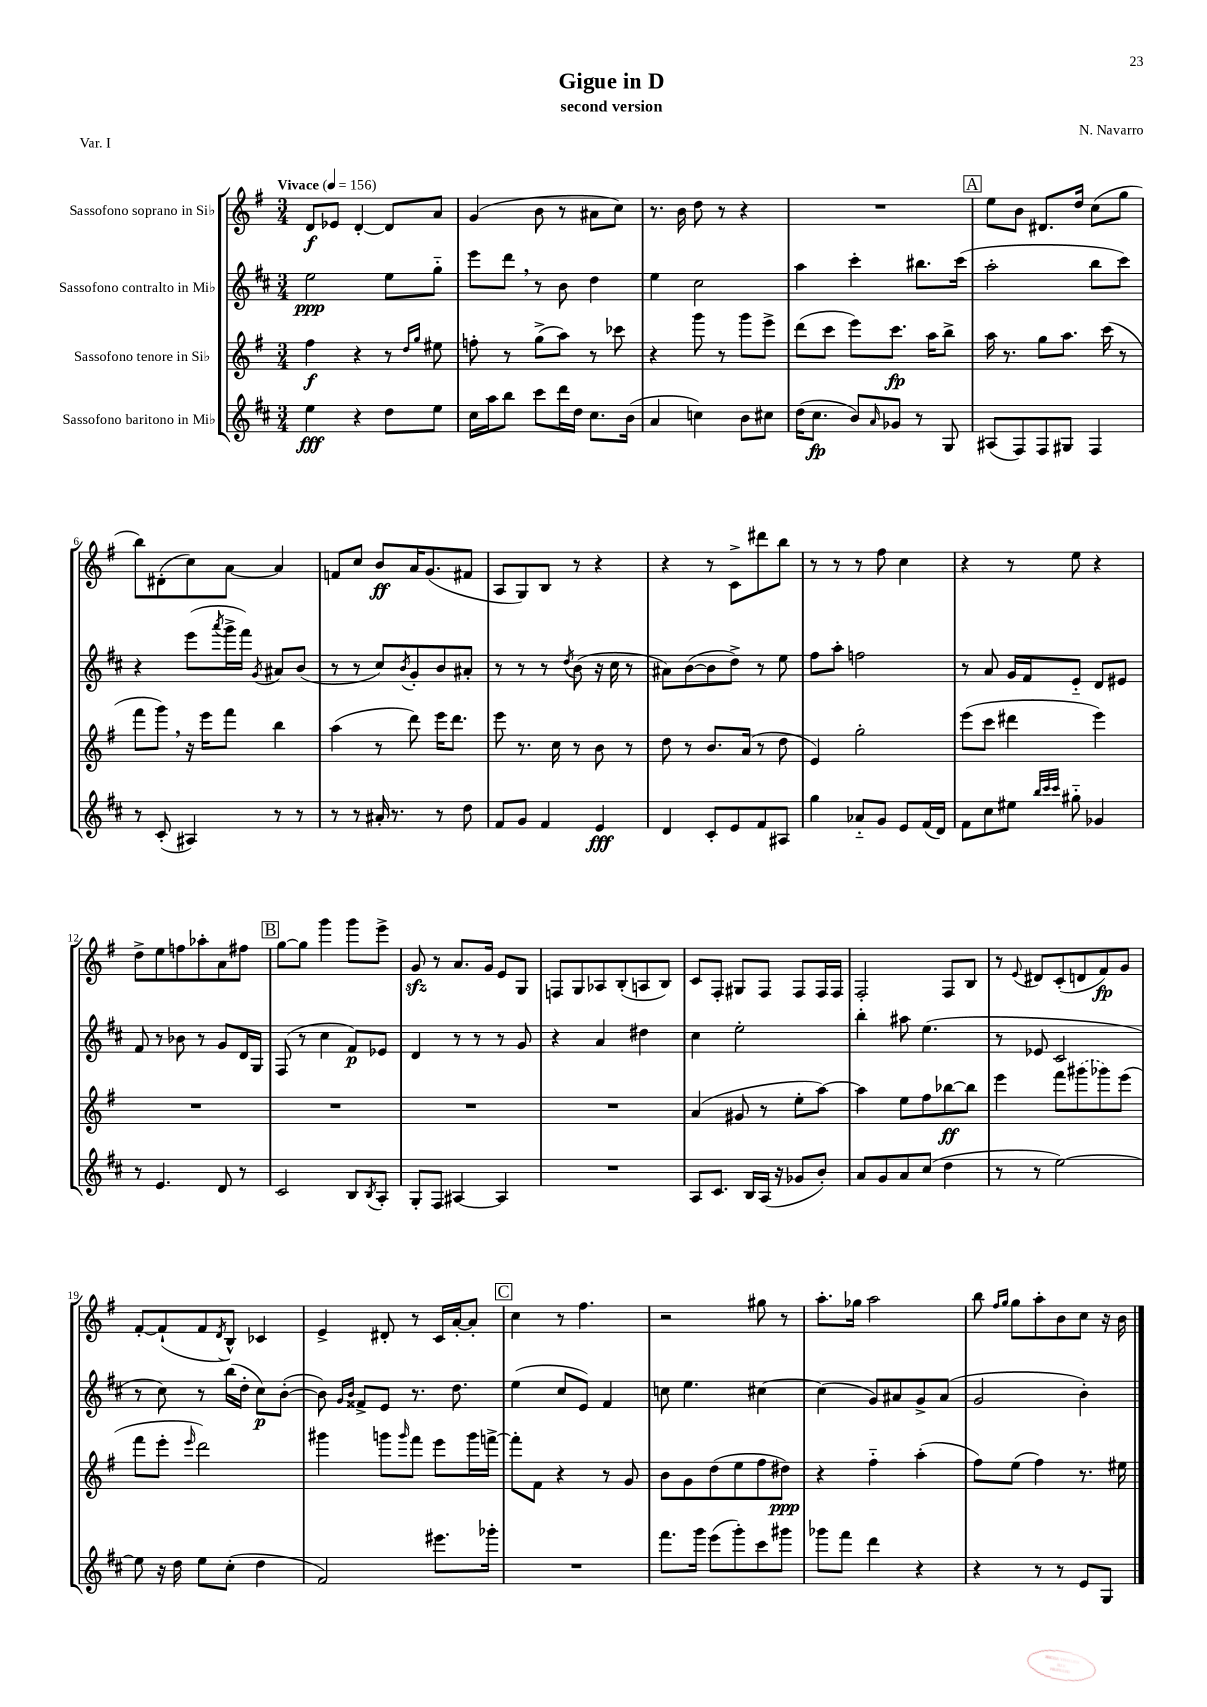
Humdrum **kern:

**kern	**dynam	**kern	**dynam	**kern	**dynam	**kern	**dynam
*part4	*part4	*part3	*part3	*part2	*part2	*part1	*part1
*staff4	*staff4	*staff3	*staff3	*staff2	*staff2	*staff1	*staff1
*I"Sassofono baritono in Mi♭	*	*I"Sassofono tenore in Si♭	*	*I"Sassofono contralto in Mi♭	*	*I"Sassofono soprano in Si♭	*
*clefG2	*	*clefG2	*	*clefG2	*	*clefG2	*
*k[f#c#]	*	*k[f#]	*	*k[f#c#]	*	*k[f#]	*
*M3/4	*	*M3/4	*	*M3/4	*	*M3/4	*
*MM156	*	*MM156	*	*MM156	*	*MM156	*
=1	=1	=1	=1	=1	=1	=1	=1
!	!	!	!	!	!	!LO:TX:a:B:t=Vivace	!
4ee\	fff	4ff#\	f	2ee\	ppp	8d/L	f
.	.	.	.	.	.	8e-X/J	.
4r	.	4r	.	.	.	[4d'/	.
8dd\L	.	8r	.	8ee\L	.	8d/L]	.
.	.	16qqdd/LL	.	.	.	.	.
.	.	16qqgg/JJ	.	.	.	.	.
8ee\J	.	8ee#X\	.	8gg\J	.	8a/J	.
=2	=2	=2	=2	=2	=2	=2	=2
16cc#\LL	.	8ffn'\	.	8eee\L	.	(4g/	.
16aa\J	.	.	.	.	.	.	.
8bb\J	.	8r	.	8ddd,\J	.	.	.
8ccc#\L	.	(8gg^\L	.	8r	.	8b\	.
16ddd\L	.	8aa\J)	.	8b\	.	8r	.
16dd\JJ	.	.	.	.	.	.	.
8.cc#\L	.	8r	.	4dd\	.	8a#X\L	.
.	.	8ccc-X\	.	.	.	8cc\J)	.
(16b\Jk	.	.	.	.	.	.	.
=3	=3	=3	=3	=3	=3	=3	=3
4a/	.	4r	.	4ee\	.	8.r	.
.	.	.	.	.	.	16b\	.
4ccn\)	.	8ggg\	.	2cc#\	.	8dd\	.
.	.	8r	.	.	.	8r	.
8b\L	.	8ggg\L	.	.	.	4r	.
8cc#X\J	.	8eee^\J	.	.	.	.	.
=4	=4	=4	=4	=4	=4	=4	=4
(16dd\KL	.	(8ddd\L	.	4aa\	.	2.r	.
8.cc#\J	fp	.	.	.	.	.	.
.	.	8ccc\J	.	.	.	.	.
8b/L)	.	8eee\L)	.	4ccc#'\	.	.	.
16qqa/	.	.	.	.	.	.	.
8g-X/J	.	8.ccc\J	fp	.	.	.	.
8r	.	.	.	8.bb#X\L	.	.	.
.	.	16aa\KL	.	.	.	.	.
8G/	.	8bb^\J	.	.	.	.	.
.	.	.	.	(16ccc#\Jk	.	.	.
!!LO:REH:place=s1:t=A
=5	=5	=5	=5	=5	=5	=5	=5
(8A#X/L	.	16aa\	.	2aa'\	.	8ee\L	.
.	.	8.r	.	.	.	.	.
8F#/)	.	.	.	.	.	8b\J	.
8F#/	.	8gg\L	.	.	.	8.d#X/L	.
8G#X/J	.	8.aa\J	.	.	.	.	.
.	.	.	.	.	.	16dd/Jk	.
4F#/	.	.	.	8bb\L	.	(8cc\L	.
.	.	(16ccc\	.	.	.	.	.
.	.	8r	.	8ccc#\J)	.	8gg\J	.
!!LO:LB:g=z
=6	=6	=6	=6	=6	=6	=6	=6
8r	.	8fff#\L	.	4r	.	8bb\L)	.
(8c#'/	.	8ggg,\J)	.	.	.	(8d#X'\	.
4A#X/)	.	16r	.	(8eee\L	.	8cc\)	.
.	.	16eee\KL	.	.	.	.	.
.	.	.	.	8qaaa/	.	.	.
.	.	8fff#\J	.	16ggg^\L	.	[8a\J	.
.	.	.	.	16fff#\JJ)	.	.	.
.	.	.	.	8qg/	.	.	.
8r	.	4bb\	.	8a#X/L	.	4a/]	.
8r	.	.	.	(8b/J	.	.	.
=7	=7	=7	=7	=7	=7	=7	=7
8r	.	(4aa\	.	8r	.	8fn/L	.
8r	.	.	.	8r	.	8cc/J	.
16a#X'/	.	8r	.	8cc#/L)	.	8b/L	ff
8.r	.	.	.	.	.	.	.
.	.	.	.	8qb/	.	.	.
.	.	8ddd\)	.	8g'/	.	16a/K	.
.	.	.	.	.	.	(8.g/	.
8r	.	16eee\KL	.	8b/	.	.	.
.	.	8.ddd\J	.	.	.	.	.
8dd\	.	.	.	8a#X'/J	.	8f#X/J	.
=8	=8	=8	=8	=8	=8	=8	=8
8f#/L	.	8eee\	.	8r	.	8A/L	.
8g/J	.	8.r	.	8r	.	8G/)	.
4f#/	.	.	.	8r	.	8B/J	.
.	.	16cc\	.	.	.	.	.
.	.	.	.	8qdd/	.	.	.
.	.	8r	.	(8b\	.	8r	.
4e/	fff	8b\	.	16r	.	4r	.
.	.	.	.	16cc#\	.	.	.
.	.	8r	.	8r	.	.	.
=9	=9	=9	=9	=9	=9	=9	=9
4d/	.	8dd\	.	8a#X\L)	.	4r	.
.	.	8r	.	([8b\	.	.	.
8c#'/L	.	8.b/L	.	8b\]	.	8r	.
8e/	.	.	.	8dd^\J)	.	8c^\L	.
.	.	(16a/Jk	.	.	.	.	.
8f#/	.	8r	.	8r	.	8ddd#X\	.
8A#X/J	.	8dd\	.	8ee\	.	8bb\J	.
=10	=10	=10	=10	=10	=10	=10	=10
4gg\	.	4e/)	.	8ff#\L	.	8r	.
.	.	.	.	8aa'\J	.	8r	.
8a-X/L	.	2gg'\	.	2ffn\	.	8r	.
8g/J	.	.	.	.	.	8ff#\	.
8e/L	.	.	.	.	.	4cc\	.
(16f#/L	.	.	.	.	.	.	.
16d/JJ)	.	.	.	.	.	.	.
=11	=11	=11	=11	=11	=11	=11	=11
8f#\L	.	(8eee\L	.	8r	.	4r	.
8cc#\	.	8ccc\J	.	8a/	.	.	.
8ee#X\J	.	4ddd#X\	.	16g/LL	.	8r	.
.	.	.	.	16f#/J	.	.	.
32qqbb/LLL	.	.	.	.	.	.	.
32qqccc#/	.	.	.	.	.	.	.
32qqccc#/JJJ	.	.	.	.	.	.	.
8gg#X\	.	.	.	8e/J	.	8ee\	.
4g-X/	.	4eee\)	.	8d/L	.	4r	.
.	.	.	.	8e#X/J	.	.	.
!!LO:LB:g=z
=12	=12	=12	=12	=12	=12	=12	=12
8r	.	2.r	.	8f#/	.	8dd^\L	.
4.e/	.	.	.	8r	.	8ee\	.
.	.	.	.	8b-X\	.	8ffn\	.
.	.	.	.	8r	.	8aa-X'\	.
8d/	.	.	.	8g/L	.	8a\	.
8r	.	.	.	16d/L	.	8ff#X\J	.
.	.	.	.	16G/JJ	.	.	.
!!LO:REH:place=s1:t=B
=13	=13	=13	=13	=13	=13	=13	=13
2c#/	.	2.r	.	(8F#/	.	[8gg\L	.
.	.	.	.	8r	.	8gg\J]	.
.	.	.	.	4cc#\	.	4ggg\	.
8B/L	.	.	.	8f#/L)	p	8ggg\L	.
8qB/	.	.	.	.	.	.	.
8A'/J	.	.	.	8e-X/J	.	8eee^\J	.
=14	=14	=14	=14	=14	=14	=14	=14
8G'/L	.	2.r	.	4d/	.	8gzz/	.
8F#/J	.	.	.	.	.	8r	.
[4A#X/	.	.	.	8r	.	8.a/L	.
.	.	.	.	8r	.	.	.
.	.	.	.	.	.	16g/Jk	.
4A#/]	.	.	.	8r	.	8e/L	.
.	.	.	.	8g/	.	8G/J	.
=15	=15	=15	=15	=15	=15	=15	=15
2.r	.	2.r	.	4r	.	8Fn/L	.
.	.	.	.	.	.	8G/	.
.	.	.	.	4a/	.	8A-X/	.
.	.	.	.	.	.	(8B'/	.
.	.	.	.	4dd#X\	.	8An/	.
.	.	.	.	.	.	8B/J)	.
=16	=16	=16	=16	=16	=16	=16	=16
8A/L	.	(4a/	.	4cc#\	.	8c/L	.
8.c#/J	.	.	.	.	.	8F#'/J	.
.	.	8g#X/	.	2ee'\	.	8G#X/L	.
16B/LL	.	.	.	.	.	.	.
(16A/JJ	.	8r	.	.	.	8F#/J	.
16r	.	.	.	.	.	.	.
8g-X/L	.	8ee'\L	.	.	.	8F#/L	.
8b'/J)	.	[8aa\J)	.	.	.	16F#/L	.
.	.	.	.	.	.	16F#/JJ	.
=17	=17	=17	=17	=17	=17	=17	=17
8a/L	.	4aa\]	.	4bb'\	.	2F#'/	.
8g/	.	.	.	.	.	.	.
8a/	.	8ee\L	.	8aa#X\	.	.	.
(8cc#/J	.	8ff#\	.	(4.ee\	.	.	.
4dd\	.	[8bb-X\	ff	.	.	8F#/L	.
.	.	8bb-\J]	.	.	.	8B/J	.
=18	=18	=18	=18	=18	=18	=18	=18
8r	.	4eee\	.	8r	.	8r	.
.	.	.	.	.	.	8qqe/	.
8r	.	.	.	8e-X/	.	8d#X/L	.
[2ee\)	.	8fff#\L	.	2c#/	.	(8c'/	.
.	.	(8ggg#X\	.	.	.	8dn/	.
.	.	8ggg-X\)	.	.	.	8f#/)	fp
.	.	(8eee\J	.	.	.	8g/J	.
!!LO:LB:g=z
=19	=19	=19	=19	=19	=19	=19	=19
8ee\]	.	8fff#\L	.	8r	.	[8f#'/L	.
16r	.	8eee'\J	.	8cc#\)	.	(8f#`/]	.
16dd\	.	.	.	.	.	.	.
.	.	16qqeee/	.	.	.	.	.
8ee\L	.	2ddd\)	.	8r	.	8f#/	.
.	.	.	.	.	.	8qd/	.
(8cc#'\J	.	.	.	(16bb\LL	.	8B^^/J)	.
.	.	.	.	16dd'\JJ	.	.	.
4dd\	.	.	.	8cc#\L)	p	4c-X/	.
.	.	.	.	([8b'\J	.	.	.
=20	=20	=20	=20	=20	=20	=20	=20
2f#/)	.	4ggg#X\	.	8b\])	.	4e^/	.
.	.	.	.	16qqg/LL	.	.	.
.	.	.	.	16qqb/JJ	.	.	.
.	.	.	.	8f##X^/L	.	.	.
.	.	8gggn\L	.	8e/J	.	8d#X'/	.
.	.	16qqggg/	.	.	.	.	.
.	.	8fff#\J	.	8.r	.	8r	.
8.eee#X\L	.	8eee\L	.	.	.	16c/LL	.
.	.	.	.	8.dd\	.	[16a'/J	.
.	.	16ggg\L	.	.	.	8a'/J]	.
16ggg-X'\Jk	.	[16fffn^\JJ	.	.	.	.	.
!!LO:REH:place=s1:t=C
=21	=21	=21	=21	=21	=21	=21	=21
2.r	.	8fff'\L]	.	(4ee\	.	4cc\	.
.	.	8f#\J	.	.	.	.	.
.	.	4r	.	8cc#/L	.	8r	.
.	.	.	.	8e/J)	.	4.ff#\	.
.	.	8r	.	4f#/	.	.	.
.	.	8g/	.	.	.	.	.
=22	=22	=22	=22	=22	=22	=22	=22
8.fff#\L	.	8b\L	.	8ccn\	.	2r	.
.	.	8g\	.	4.ee\	.	.	.
16ggg\Jk	.	.	.	.	.	.	.
(8eee\L	.	(8dd\	.	.	.	.	.
8ggg'\)	.	8ee\	.	.	.	.	.
8ccc#\	.	8ff#\	.	[4cc#X\	.	8gg#X\	.
8ggg#X\J	.	8dd#X\J)	ppp	.	.	8r	.
=23	=23	=23	=23	=23	=23	=23	=23
8ggg-X\L	.	4r	.	(4cc#\]	.	8.aa'\L	.
8fff#\J	.	.	.	.	.	.	.
.	.	.	.	.	.	16gg-X\Jk	.
4ddd\	.	4ff#\	.	8g/L)	.	2aa\	.
.	.	.	.	8a#X/	.	.	.
4r	.	(4aa'\	.	8g^/	.	.	.
.	.	.	.	(8a#/J	.	.	.
=24	=24	=24	=24	=24	=24	=24	=24
4r	.	8ff#\L)	.	2g/	.	8bb\	.
.	.	.	.	.	.	16qqff#/LL	.
.	.	.	.	.	.	16qqgg/JJ	.
.	.	(8ee\J	.	.	.	8gg\L	.
8r	.	4ff#\)	.	.	.	8aa'\	.
8r	.	.	.	.	.	8b\	.
8e/L	.	8.r	.	4b'\)	.	8cc\J	.
8G/J	.	.	.	.	.	16r	.
.	.	16ee#X\	.	.	.	16b\	.
==	==	==	==	==	==	==	==
*-	*-	*-	*-	*-	*-	*-	*-
